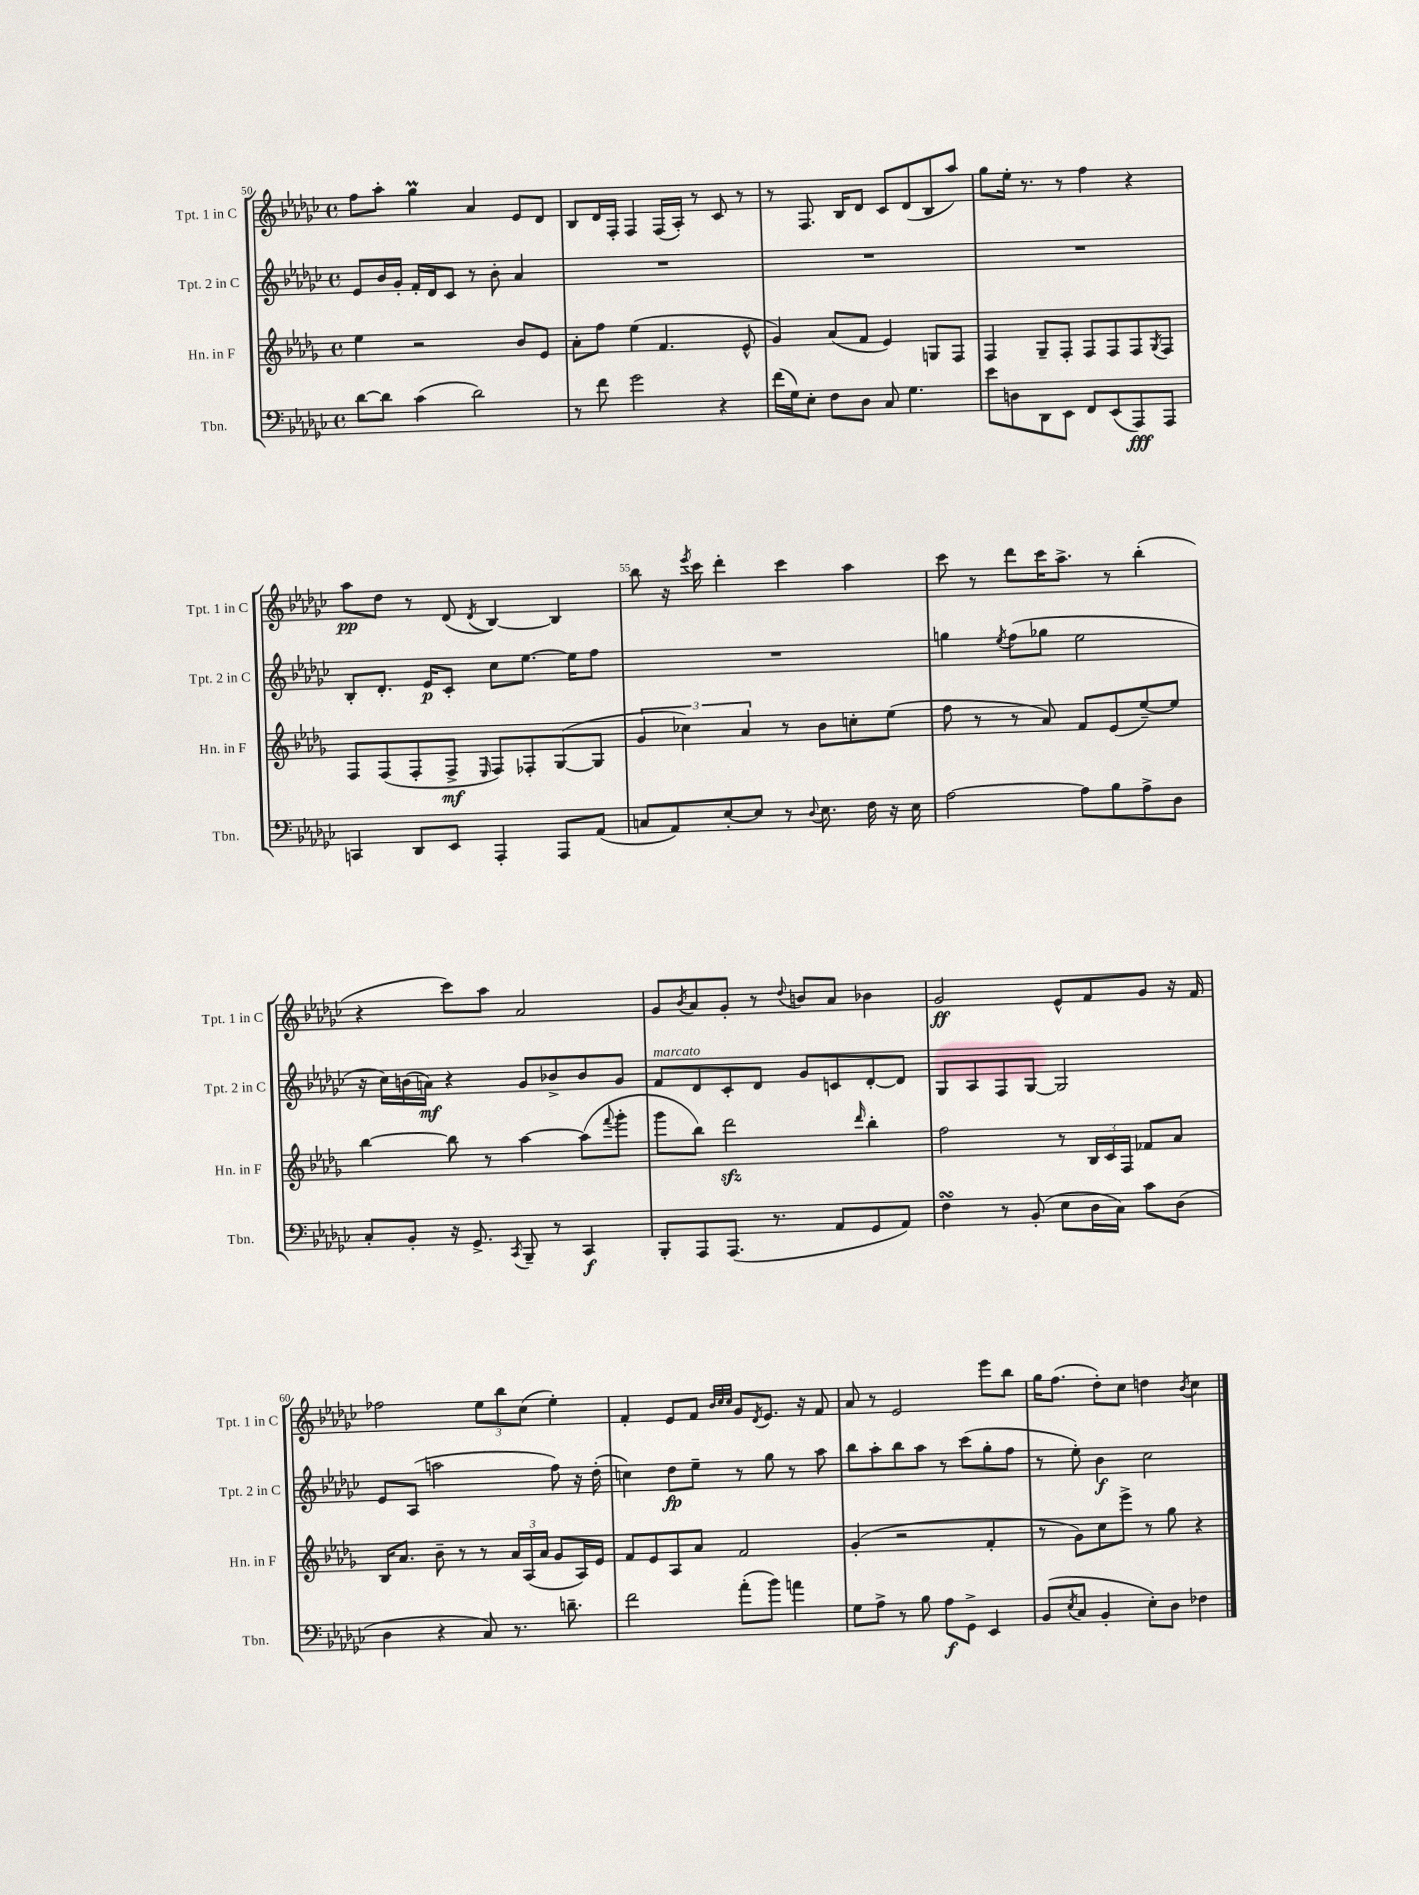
<<
\new StaffGroup <<
\new Staff = "s0" \with { instrumentName = "Tpt. 1 in C" shortInstrumentName = "Tpt. 1 in C" } {
    \clef treble \key ges \major \defaultTimeSignature \time 4/4
    f''8 aes''8-. ges''4\prall aes'4 ees'8 des'8 |
    bes8 des'16 f16-. f4 f16( aes16-.) r8 ces'8 r8 |
    r8 f8. bes16 des'8 ces'8 des'8( bes8 aes''8) |
    ges''8 ees''16-. r8. r8 f''4 r4 |
    aes''8\pp des''8 r8 des'8( \acciaccatura { des'8 } bes4~) bes4 |
    bes''8 r16 \acciaccatura { ees'''8 } ces'''16 des'''4-. ces'''4 aes''4 |
    ces'''8 r8 des'''8 ces'''16 aes''8.-> r8 bes''4-.( |
    r4 ces'''8) aes''8 aes'2 |
    ges'8 \acciaccatura { bes'8 } aes'8 ges'8-. r8 \appoggiatura { des''8 } b'8 aes'8 bes'4 |
    ges'2\ff ees'8-^ f'8 ges'8 r16 f'16 |
    fes''2 \tuplet 3/2 { ees''8 bes''8 ces''8( } ees''4-.) |
    f'4-. ees'8 f'8 \grace { bes'32 ces''32 ces''32 } ges'8 \acciaccatura { des'8 } ees'8. r16 f'8 |
    aes'8 r8 ees'2 ees'''8 bes''8 |
    ges''16 f''8.( des''8-.) ces''8 d''4 \acciaccatura { bes'8 } ces''4 \bar "|." |
}
\new Staff = "s1" \with { instrumentName = "Tpt. 2 in C" shortInstrumentName = "Tpt. 2 in C" } {
    \clef treble \key ges \major \defaultTimeSignature \time 4/4
    ees'8 bes'16 ges'16-. f'16-. des'16 ces'8 r8 bes'8-. aes'4 |
    R1 |
    R1 |
    R1 |
    bes8-. des'8.-. ees'16\p ces'8-. ces''8 ees''8.~ ees''16 f''8 |
    R1 |
    g''4 \acciaccatura { ees''8 } f''8( ges''8 ees''2 |
    r16 ces''16) b'16( a'16\mf) r4 ges'8 bes'8-> bes'8 ges'8 |
    f'8^\markup { \italic "marcato" } des'8 ces'8-. des'8 ges'8 c'8 des'8~-. des'8 |
    ges8 aes8 f8 ges8~ ges2 |
    ees'8 aes8( a''2 f''8) r16 des''16-.( |
    c''4) des''8\fp ees''8-- r8 ges''8 r8 aes''8 |
    bes''8 aes''8-. bes''8 aes''8 r8 ces'''8( ges''8-. f''8 |
    r8 ees''8-.) bes'4\f ces''2 \bar "|." |
}
\new Staff = "s2" \with { instrumentName = "Hn. in F" shortInstrumentName = "Hn. in F" } {
    \clef treble \key des \major \defaultTimeSignature \time 4/4
    ees''4 r2 bes'8 ees'8 |
    aes'8-. f''8 ees''4( f'4. ees'8-^ |
    ges'4) aes'8( f'8 ees'4) g8 f8 |
    f4 ges8-- f8-. f8 f8 f8 \acciaccatura { ges8 } f8 |
    f8 f8( f8-. f8->\mf \grace { ees16 } f8) fes8-. ges8~( ges8 |
    \tuplet 3/2 { ges'4 ces''4) aes'4 } r8 bes'8 c''8-. ees''8( |
    f''8 r8 r8 aes'8) f'8 ees'8( ees''8~--) ees''8 |
    bes''4~ bes''8 r8 aes''4~ aes''8( \appoggiatura { f'''8 } ges'''8-. |
    ges'''8 bes''8) des'''2\sfz \grace { des'''16 } bes''4-. |
    f''2 r8 \tuplet 3/2 { bes16 c'16 f16 } fes'8 aes'8 |
    bes16 aes'8. bes'8-- r8 r8 \tuplet 3/2 { aes'16 aes16( aes'16 } ges'8 aes16) ees'16 |
    f'8 ees'8 aes8 aes'8 f'2 |
    ges'4-.( r2 f'4-. |
    r8 ges'8) c''8 ees'''8-> r8 ges''8 r4 \bar "|." |
}
\new Staff = "s3" \with { instrumentName = "Tbn." shortInstrumentName = "Tbn." } {
    \clef bass \key ges \major \defaultTimeSignature \time 4/4
    des'8~ des'8 ces'4( des'2) |
    r8 f'8 ges'2 r4 |
    f'16( ges16) ees8-. f8 des8 ces8 ges4. |
    ees'8 d8 des,8 ees,8 f,8 ees,8( aes,,8\fff) aes,,8 |
    c,4 des,8 ees,8 aes,,4-. aes,,8 aes,8( |
    c8 aes,8) ees8~-. ees8 r8 \appoggiatura { des8 } ees8. f16 r16 ees16 |
    aes2~ aes8 bes8 aes8-> des8 |
    ces8-. bes,8-. r16 ges,8.-> \acciaccatura { ces,8 } bes,,8-- r8 ces,4\f |
    bes,,8-. aes,,8 aes,,8.( r8. aes,8 ges,8 aes,8) |
    f4\turn r8 bes,8-.( ees8 des16 ces16) ces'8 des8( |
    des4 r4 ces8) r8. d'8.-- |
    f'2 aes'8-.( bes'8) a'4 |
    ges8 aes8-> r8 bes8 aes8\f ges,8-> ees,4 |
    bes,8( \acciaccatura { ees8 } ces8 bes,4-. ees8-.) des8 fes4 \bar "|." |
}
>>
>>
\layout { \context { \Score currentBarNumber = #50 \override BarNumber.break-visibility = ##(#f #t #t) barNumberVisibility = #(every-nth-bar-number-visible 5) } }
